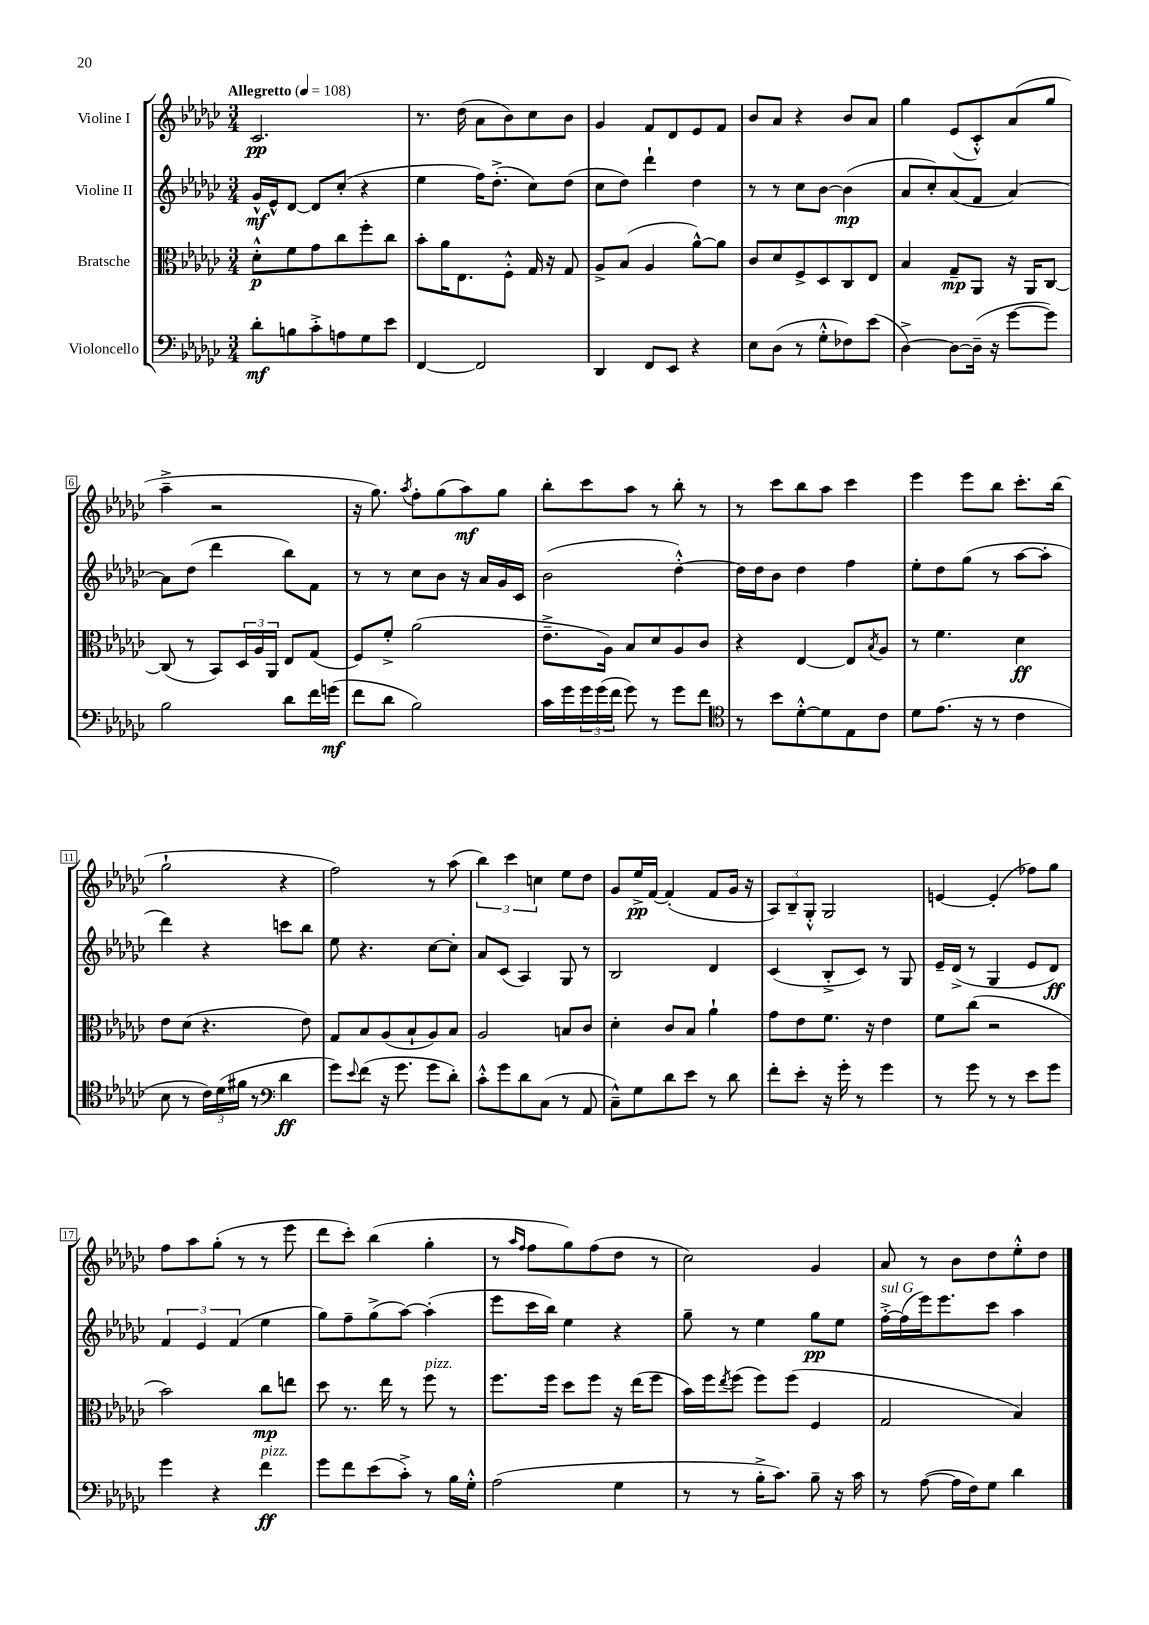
<<
\new StaffGroup <<
\new Staff = "s0" \with { instrumentName = "Violine I" } {
    \clef treble \key ges \major \numericTimeSignature \time 3/4 \tempo "Allegretto" 4 = 108
    ces'2.\pp |
    r8. des''16( aes'8 bes'8) ces''8 bes'8 |
    ges'4 f'8 des'8 ees'8 f'8 |
    bes'8 aes'8 r4 bes'8 aes'8 |
    ges''4 ees'8( ces'8-.-^) aes'8( ges''8 |
    aes''4---> r2 |
    r16 ges''8.) \acciaccatura { aes''8 } f''8-. ges''8( aes''8\mf) ges''8 |
    bes''8-. ces'''8 aes''8 r8 bes''8-. r8 |
    r8 ces'''8 bes''8 aes''8 ces'''4 |
    ees'''4 ees'''8 bes''8 ces'''8.-. bes''16( |
    ges''2-! r4 |
    f''2) r8 aes''8( |
    \tuplet 3/2 { bes''4) ces'''4 c''4 } ees''8 des''8 |
    ges'8 ees''16->\pp f'16~ f'4-.( f'8 ges'16 r16 |
    \tuplet 3/2 { aes8) bes8-- ges8-.-^ } ges2 |
    e'4~ e'4-.( fes''8) ges''8 |
    f''8 aes''8 ges''8-.( r8 r8 ees'''8 |
    des'''8 ces'''8-.) bes''4( ges''4-. |
    r8 \grace { aes''16 f''16 } f''8 ges''8) f''8( des''8 r8 |
    ces''2) ges'4 |
    aes'8 r8 bes'8 des''8 ees''8-.-^ des''8 \bar "|." |
}
\new Staff = "s1" \with { instrumentName = "Violine II" } {
    \clef treble \key ges \major \numericTimeSignature \time 3/4
    ges'16-^\mf ees'16-^ des'8~ des'8 ces''8-.( r4 |
    ees''4 f''16) des''8.-.->( ces''8) des''8( |
    ces''8 des''8) des'''4-! des''4 |
    r8 r8 ces''8 bes'8~ bes'4\mp( |
    aes'8 ces''8-.) aes'8( f'8 aes'4~) |
    aes'8 des''8( des'''4 bes''8) f'8 |
    r8 r8 ces''8 bes'8 r16 aes'16 ges'16 ces'16 |
    bes'2( des''4~-.-^) |
    des''16 des''16 bes'8 des''4 f''4 |
    ees''8-. des''8 ges''8( r8 aes''8~ aes''8-. |
    des'''4) r4 c'''8 bes''8 |
    ees''8 r4. ces''8~ ces''8-. |
    aes'8 ces'8( aes4) ges8 r8 |
    bes2 des'4 |
    ces'4( bes8-.-> ces'8) r8 ges8 |
    ees'16-- des'16->( r8 ges4 ees'8 des'8\ff) |
    \tuplet 3/2 { f'4 ees'4 f'4( } ees''4 |
    ges''8) f''8-- ges''8->( aes''8~) aes''4-.( |
    ees'''8 ces'''16 bes''16) ees''4 r4 |
    ges''8-- r8 ees''4 ges''8\pp ees''8 |
    f''16~-.->^\markup { \italic "sul G" } f''16( ees'''16) ees'''8. ces'''8 aes''4 \bar "|." |
}
\new Staff = "s2" \with { instrumentName = "Bratsche" } {
    \clef alto \key ges \major \numericTimeSignature \time 3/4
    des'8-.-^\p f'8 ges'8 ces''8 f''8-. ces''8 |
    bes'8-. aes'16 ees8. f8-.-^ ges16 r16 ges8 |
    aes8-> bes8( aes4 aes'8~-^) aes'8 |
    ces'8 des'8 f8-> des8 ces8 ees8 |
    bes4 ges8--\mp aes,8 r16 aes,16 ces8~ |
    ces8( r8 bes,8) \tuplet 3/2 { des16 aes16 aes,16 } ees8 ges8( |
    f8) f'8-.-> aes'2( |
    ees'8.---> aes16) bes8 des'8 aes8 ces'8 |
    r4 ees4~ ees8 \acciaccatura { bes8 } aes8 |
    r8 f'4. des'4\ff |
    ees'8 des'8( r4. ees'8) |
    ges8 bes8 aes8( bes8-! aes8) bes8 |
    aes2 b8 ces'8 |
    des'4-. ces'8 bes8 aes'4-! |
    ges'8 ees'8 f'8. r16 ees'4 |
    f'8 ces''8( r2 |
    bes'2) ces''8\mp e''8 |
    des''8 r8. ees''16 r8 f''8^\markup { \italic "pizz." } r8 |
    f''8. f''16 des''8 f''8 r16 ees''16( f''8 |
    bes'16) f''16 \acciaccatura { ees''8 } f''8( f''8) f''8( f4 |
    ges2 bes4) \bar "|." |
}
\new Staff = "s3" \with { instrumentName = "Violoncello" } {
    \clef bass \key ges \major \numericTimeSignature \time 3/4
    des'8-.\mf b8 ces'8-.-> a8 ges8 ees'8 |
    f,4~ f,2 |
    des,4 f,8 ees,8 r4 |
    ees8 des8( r8 ges8-.-^ fes8) ees'8( |
    des4~->) des8~ des16--( r16 ges'8~ ges'8) |
    bes2 des'8 f'16 g'16\mf( |
    f'8 des'8 bes2) |
    ces'16 ges'16 \tuplet 3/2 { ges'16 ges'16( f'16 } ges'8) r8 ges'8 f'8 |
    \clef tenor r8 bes'8 des'8~-.-^ des'8 ees8 ces'8 |
    des'8 ees'8.( r16 r8 ces'4 |
    bes8 r8 \tuplet 3/2 { ces'16) des'16( fis'16 } r8 \clef bass des'4\ff |
    ges'8) \appoggiatura { ees'8 } f'8( r16 ges'8. ges'8 des'8-.) |
    ces'8-.-^ ges'8 des'8 ces8( r8 aes,8 |
    ces8---^) ges8 des'8 ees'8 r8 des'8 |
    f'8-. ees'8-. r16 ges'16-. r8 ges'4 |
    r8 ges'8 r8 r8 ees'8 ges'8 |
    ges'4 r4 f'4\ff^\markup { \italic "pizz." } |
    ges'8 f'8 ees'8( ces'8-.->) r8 bes16 ges16-.-^ |
    aes2( ges4 |
    r8 r8 bes16-.-> ces'8.) bes8-- r16 ces'16 |
    r8 aes8~( aes16 f16) ges8 des'4 \bar "|." |
}
>>
>>
\layout { \context { \Score \override BarNumber.stencil = #(make-stencil-boxer 0.1 0.3 ly:text-interface::print) } }
